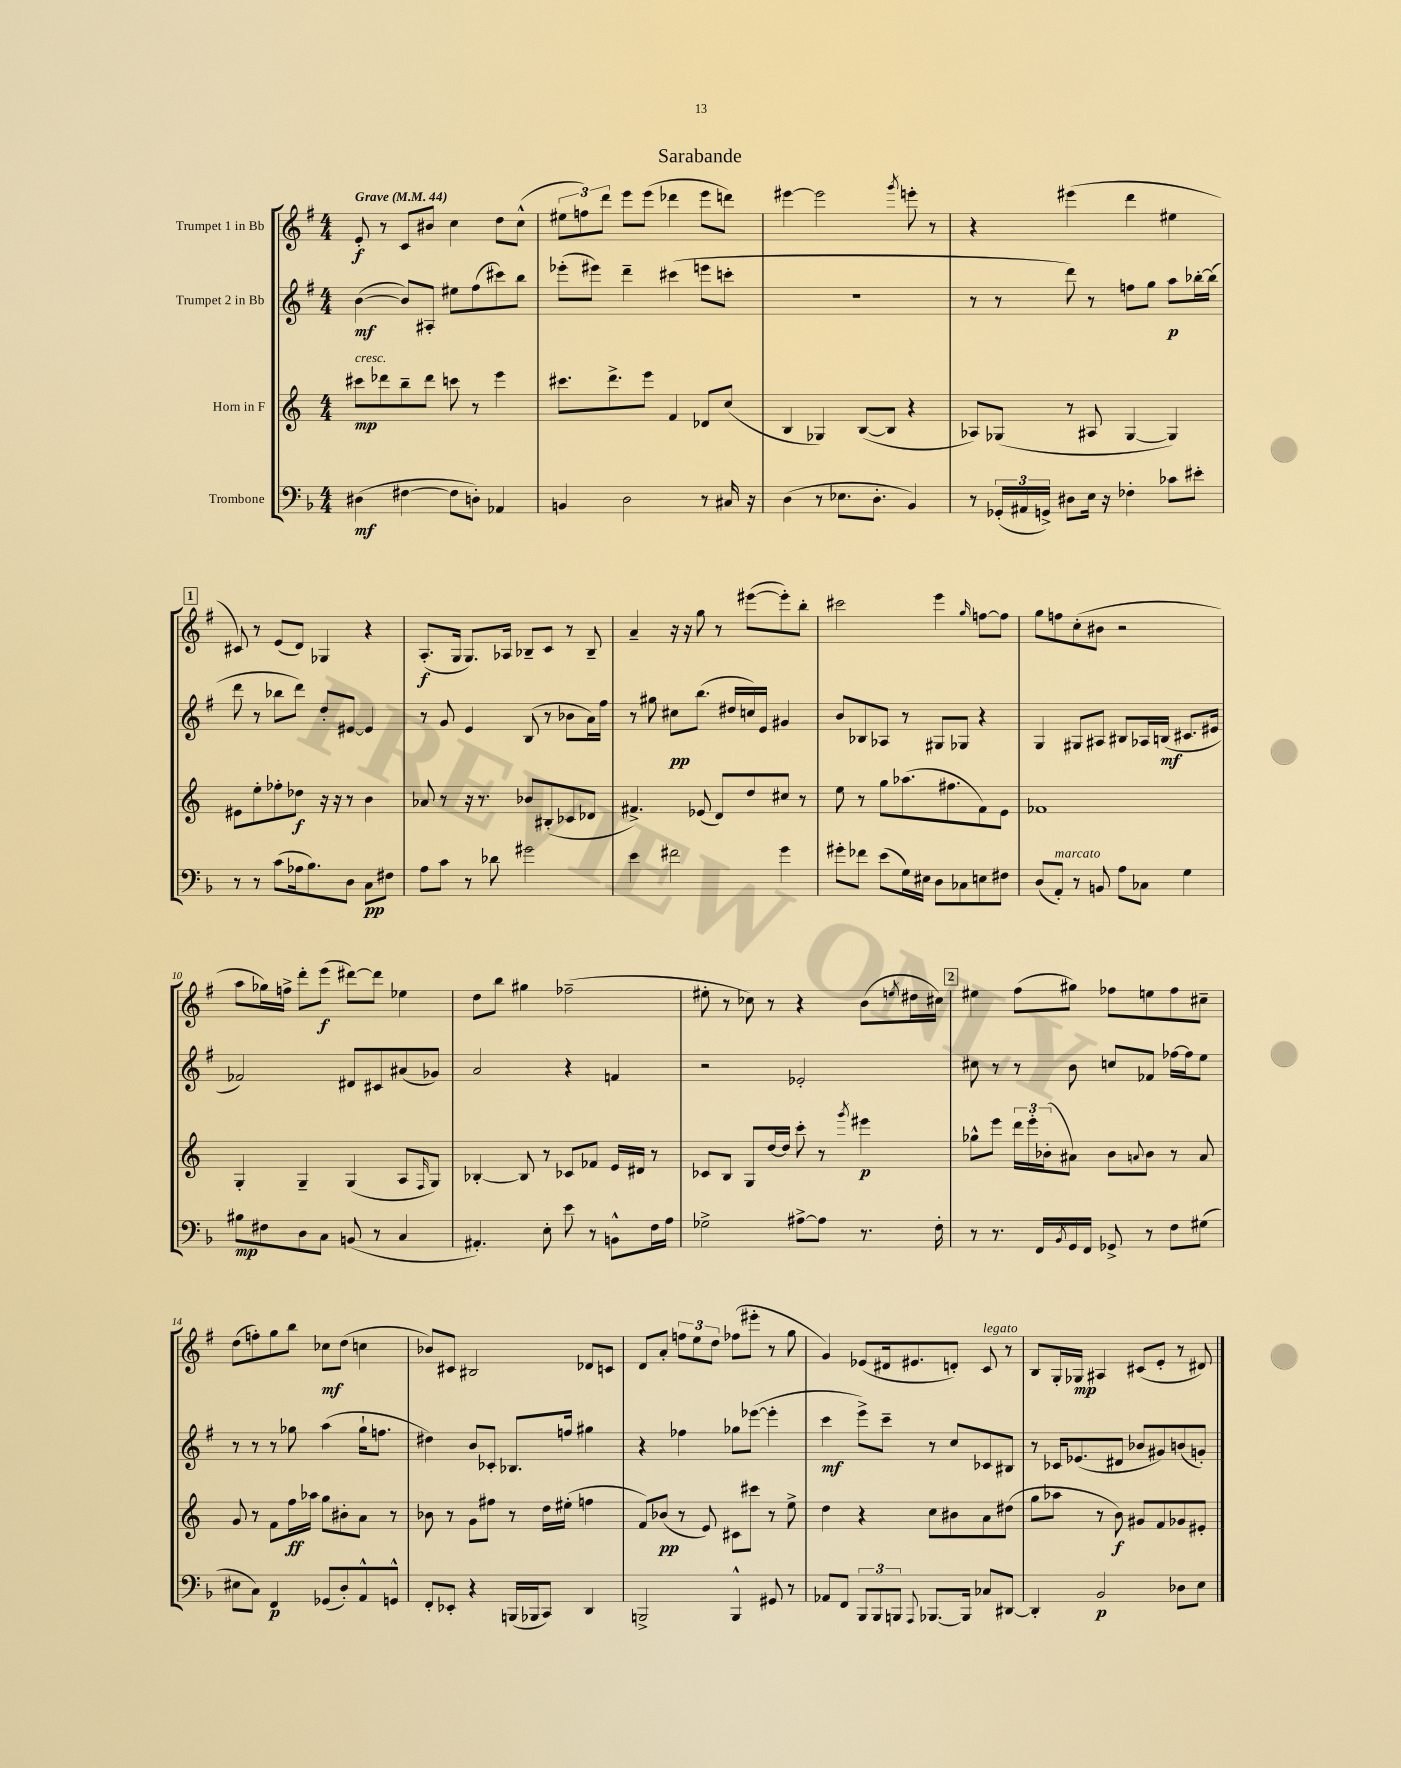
\header { title = "Sarabande" }
<<
\new StaffGroup <<
\new Staff = "s0" \with { instrumentName = "Trumpet 1 in Bb" } {
    \clef treble \key g \major \numericTimeSignature \time 4/4 \tempo "Grave" 4 = 44
    e'8-.\f r8 c'8 bis'8 c''4 d''8 c''8-^( |
    \tuplet 3/2 { eis''8 f''8) d'''8 } e'''8 e'''8( des'''4 e'''8 d'''8) |
    eis'''4~ eis'''2 \acciaccatura { g'''8 } e'''8-. r8 |
    r4 eis'''4( d'''4 eis''4 |
    \mark \markup { \box "1" } cis'8) r8 e'8( d'8) ges4 r4 |
    a8.-.\f( g16 g8.) aes16 bes8-- c'8 r8 bes8-- |
    a'4-- r16 r16 g''8 r8 eis'''8~( eis'''8-.) b''8-. |
    cis'''2 e'''4 \grace { g''16 } f''8~ f''8 |
    g''8 f''8 c''8-.( bis'8 r2 |
    a''8 ges''16) f''16-> d'''8-. e'''8\f( dis'''8~) dis'''8 ees''4 |
    d''8 b''8 gis''4 fes''2--( |
    eis''8-. r8 ces''8) r8 r4 b'8( \acciaccatura { e''8 } dis''16 cis''16) |
    \mark \markup { \box "2" } eis''4 fis''8( gis''8) fes''8 e''8 fes''8 cis''8-- |
    d''8( f''8-.) g''8 b''8 ces''8\mf d''8( c''4 |
    bes'8) cis'8 bis2 des'8 c'8 |
    d'8 a'8-. \tuplet 3/2 { f''8 e''8 d''8 } fes''8( eis'''8-. r8 g''8 |
    g'4) ees'8( dis'16 eis'8. d'8-.) c'8^\markup { \italic "legato" } r8 |
    b8 g16-. ges16\mp ais4 cis'8( e'8-. r8 dis'8) \bar "|." |
}
\new Staff = "s1" \with { instrumentName = "Trumpet 2 in Bb" } {
    \clef treble \key g \major \numericTimeSignature \time 4/4
    b'4~\mf( b'8) ais8-. eis''8 fis''8( cis'''8) b''8 |
    ees'''8-.( eis'''8) d'''4-- cis'''4( e'''8 c'''8-. |
    R1 |
    r8 r8 d'''8) r8 f''8 g''8 a''8\p bes''16~-. bes''16( |
    \mark \markup { \box "1" } d'''8 r8 bes''8 d'''8) d''8-. eis'8~ eis'4 |
    r8 g'8 e'4 b8( r8 bes'8 a'16) fis''16 |
    r8 gis''8 cis''8\pp b''8.( dis''16 c''16) e'16 gis'4 |
    b'8 bes8 aes8 r8 gis8 ges8 r4 |
    g4 gis8 ais8 bis8 aes16 b16\mf( cis'8. eis'16 |
    fes'2) dis'8 cis'8 ais'8( ges'8) |
    a'2 r4 f'4 |
    r2 ees'2-. |
    \mark \markup { \box "2" } cis''8 r8 r8 b'8 c''8 fes'8 fes''16~ fes''16 e''8 |
    r8 r8 r8 ges''8 a''4( ges''16-! f''8. |
    dis''4) b'8 ces'8-. bes8. f''16 gis''4 |
    r4 fes''4 ges''8 ees'''8~( ees'''4-. |
    c'''4\mf e'''8->) c'''8-- r8 c''8 ces'8 bis8 |
    r8 ces'16 ees'8.( dis'8 bes'8 gis'8) b'8( g'8-.) \bar "|." |
}
\new Staff = "s2" \with { instrumentName = "Horn in F" } {
    \clef treble \key c \major \numericTimeSignature \time 4/4
    cis'''8\mp^\markup { \italic "cresc." } des'''8 b''8-- des'''8 c'''8 r8 e'''4 |
    cis'''8. d'''8.-> e'''8 f'4 des'8 c''8( |
    b4 ges4) b8~( b8 r4 |
    aes8) ges8( r8 ais8 ges4~ ges4) |
    \mark \markup { \box "1" } eis'8 e''8-. fes''8-. des''8\f r16 r16 r8 b'4 |
    aes'8 r8 r16 r8. bes'8 bis8-.( ces'8 des'8 |
    fis'4.->) ees'8( d'8) d''8 cis''8 r8 |
    e''8 r8 g''8 aes''8.( fis''8. f'8) e'8 |
    fes'1 |
    g4-. g4-- g4( a8 \grace { f16 } g8) |
    bes4~-. bes8 r8 ces'8 fes'8 e'16 dis'16 r8 |
    ces'8 b8 g8 d''16~ d''16 c'''8-. r8 \acciaccatura { g'''8 } eis'''4\p |
    \mark \markup { \box "2" } ges''8-^ e'''8 \tuplet 3/2 { d'''16 e'''16-. bes'16-.( } ais'8) bes'8 \appoggiatura { a'8 } bes'8 r8 a'8 |
    g'8 r8 f'8 f''16\ff aes''16 g''8 bis'8-. a'8 r8 |
    bes'8 r8 g'8 fis''8 r8 d''16 eis''16-.( f''4 |
    f'8) bes'8\pp( r8 e'8) cis'8 cis'''8 r8 e''8-> |
    d''4 r4 c''8 bis'8 a'8 dis''8( |
    g''8 aes''8 r8 b'8\f) gis'8 f'8 ges'8 eis'8-. \bar "|." |
}
\new Staff = "s3" \with { instrumentName = "Trombone" } {
    \clef bass \key f \major \numericTimeSignature \time 4/4
    dis4\mf( fis4~ fis8 d8-.) aes,4 |
    b,4 d2 r8 cis16 r16 |
    d4( r8 ees8. d8.-. bes,4) |
    r8 \tuplet 3/2 { ges,16-.( ais,16 g,16->) } dis8 e16 r16 fes4-. ces'8 eis'8-. |
    \mark \markup { \box "1" } r8 r8 c'8( aes16 bes8.) d8 c8\pp fis8 |
    a8 c'8 r8 des'8 gis'2 |
    e'4 fis'2 g'4 |
    gis'8-. fes'8 e'8( g16) eis16 d8 ces8 e8 fis8 |
    d8( a,8-.^\markup { \italic "marcato" }) r8 b,8 a8 ces8 g4 |
    bis8\mp fis8 d8 c8 b,8( r8 c4 |
    ais,4.-.) e8-. e'8 r8 b,8-^ f16 a16 |
    ges2-> ais8~-> ais8 r8. f16-. |
    \mark \markup { \box "2" } r8 r8. f,16 \acciaccatura { bes,8 } g,16 f,16 ges,8-> r8 f8 gis8( |
    eis8 c8) f,4\p ges,8( d8-.) a,8-^ g,8-^ |
    f,8-. ees,8-. r4 b,,16( bes,,16 c,8) d,4 |
    b,,2-> b,,4-^ gis,8 r8 |
    aes,8 f,8 \tuplet 3/2 { bes,,8 bes,,8 b,,8 } \appoggiatura { a,,8 } bes,,8.~ bes,,16 ces8 dis,8~ |
    dis,4-. bes,2\p des8 e8 \bar "|." |
}
>>
>>
